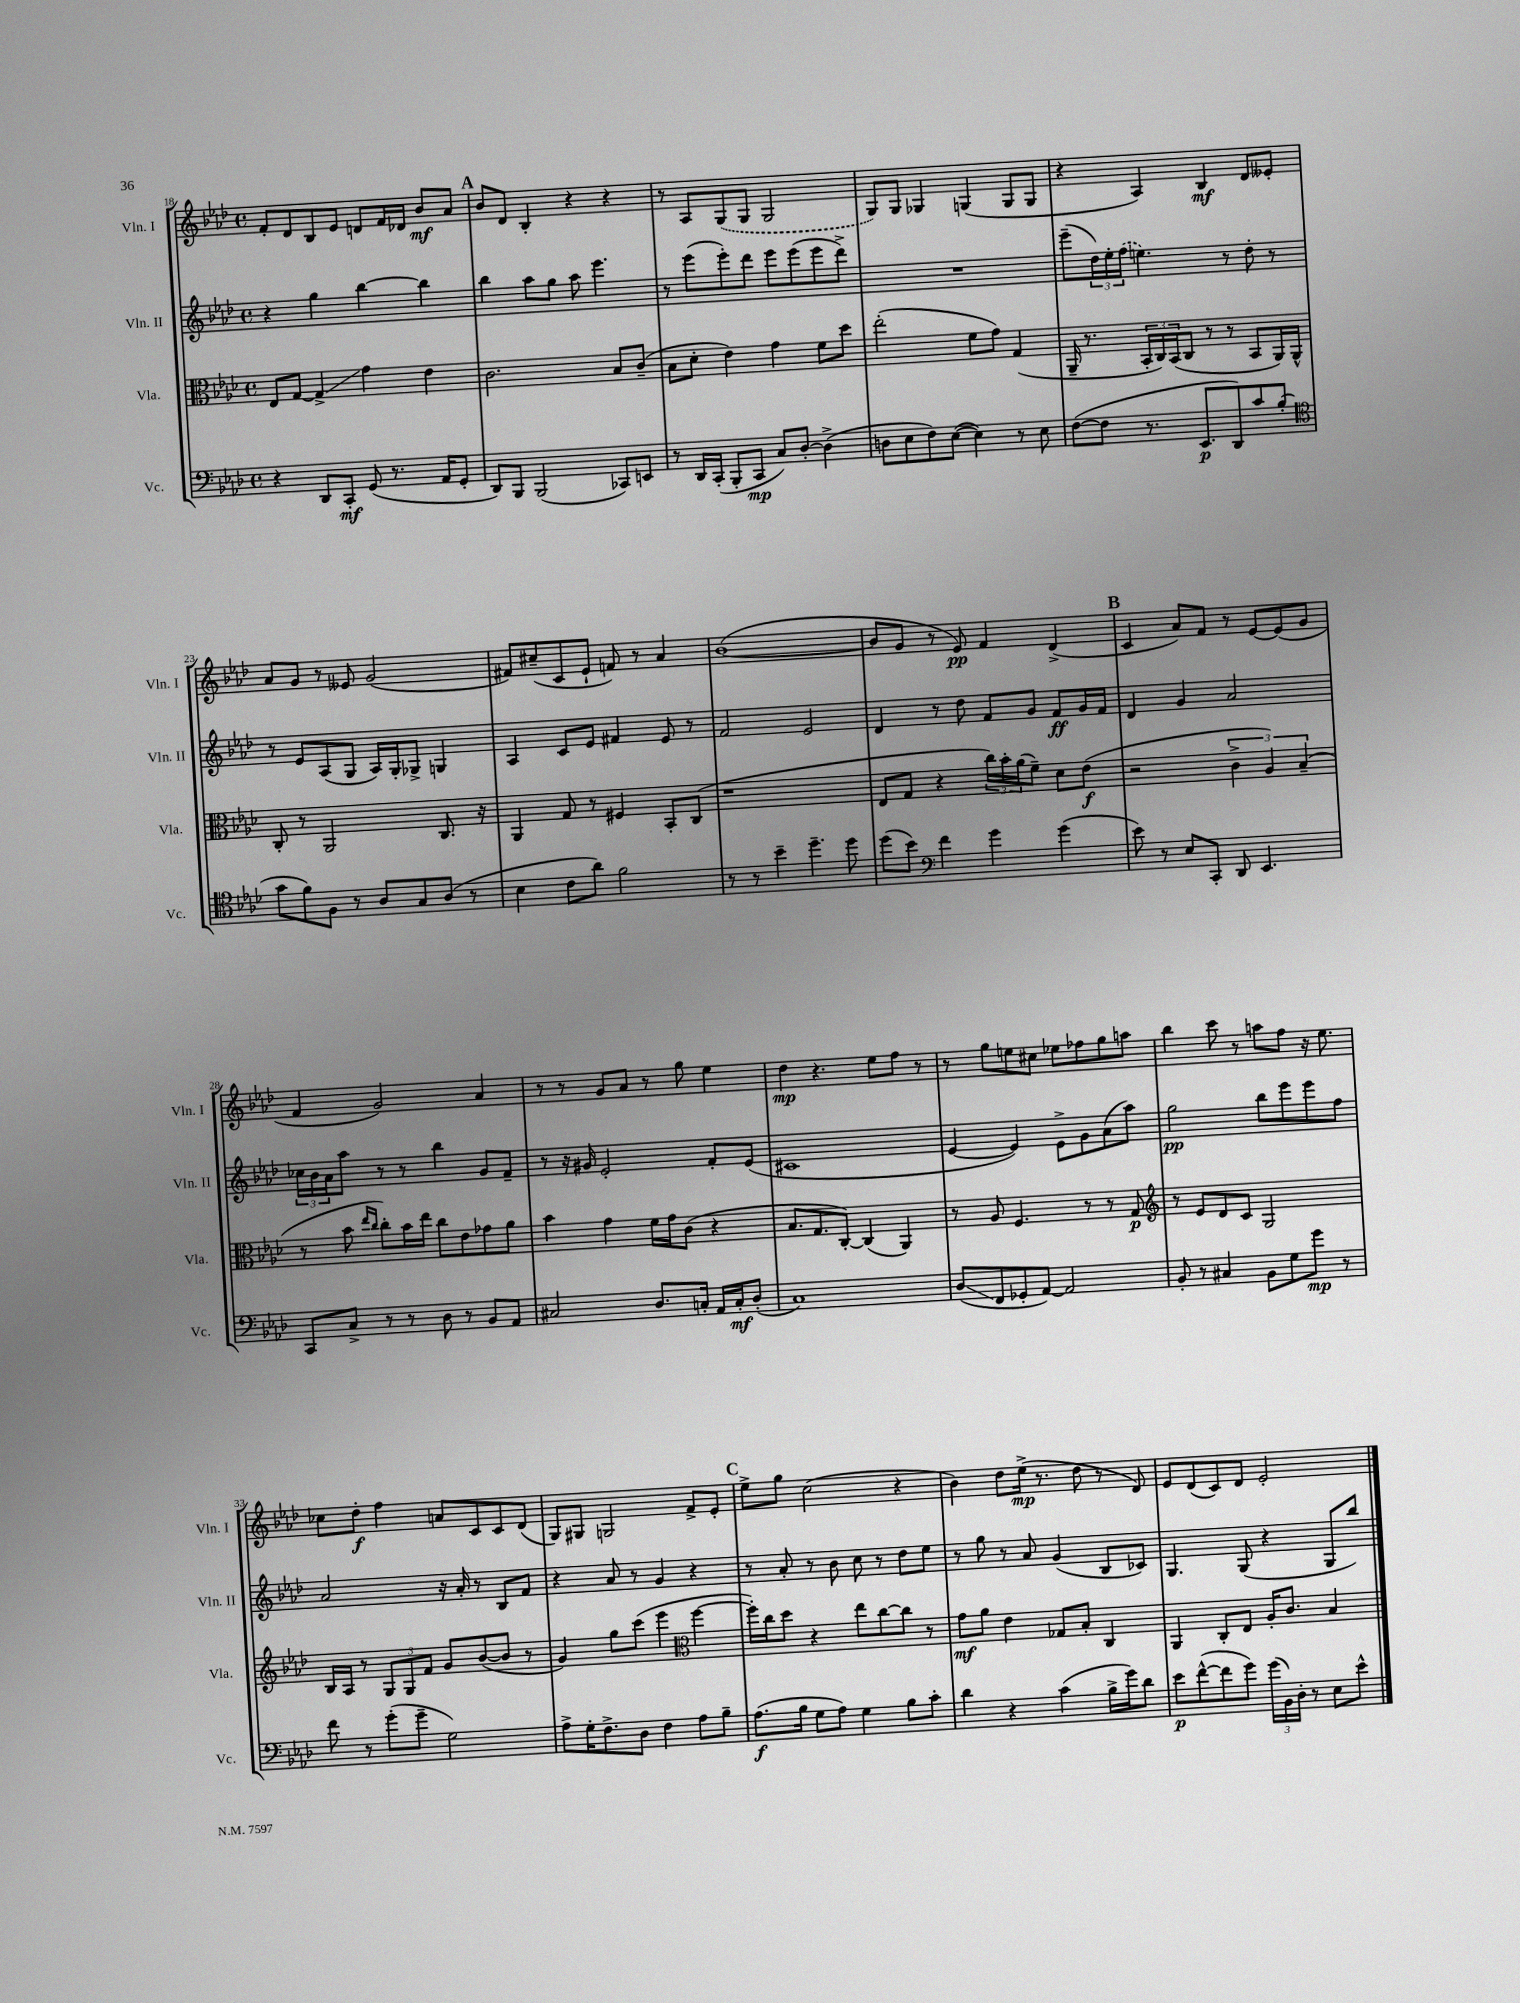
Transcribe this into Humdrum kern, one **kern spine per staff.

**kern	**kern	**kern	**kern
*staff4	*staff3	*staff2	*staff1
*clefF4	*clefC3	*clefG2	*clefG2
*k[b-e-a-d-]	*k[b-e-a-d-]	*k[b-e-a-d-]	*k[b-e-a-d-]
*M4/4	*M4/4	*M4/4	*M4/4
*met(c)	*met(c)	*met(c)	*met(c)
4r	8E-	4r	8f'
.	[8G	.	8d-
8DD-	4G^]	4gg	8B-
8CC'	.	.	8e-
(8GG	4g	[4bb-	8d
8.r	.	.	16f
.	.	.	16d-
.	4e-	4bb-]	8b-
16AA-	.	.	.
8GG'	.	.	8a-
=	=	=	=
8DD-)	2.c	4bb-	8b-
8BBB-	.	.	8d-
(2BBB-	.	8aa-	4B-'
.	.	8gg	.
.	.	8aa-	4r
.	.	4.eee-	.
8CC-)	8B-	.	4r
8EE	(8c~	.	.
=	=	=	=
8r	8B-	8r	8r
16DD-	8d-'	(8eee-	8A-
(16CC'	.	.	.
8BBB-'	4e-)	8eee-')	(8G
8CC	.	8ddd-	8G
8C)	4g	8eee-	2G
[8D-'	.	(8eee-	.
(4D-^]	8f	8eee-	.
.	8dd-	8ddd-^)	.
=	=	=	=
8D	(2ee-'	1r	8G)
8E-	.	.	8G
8F)	.	.	4G-
([8E-	.	.	.
4E-])	8f	.	(4G
.	8g)	.	.
8r	(4G	.	8G
8E-	.	.	8G
=	=	=	=
([8F	16AA-~	(8eee-~	4r
.	8.r	.	.
8F]	.	24dd-)	.
.	.	24ee-'	.
.	.	(24ff	.
8.r	24BB-'	4.ee)	4A-)
.	24C)	.	.
.	(24BB-	.	.
.	8C	.	.
8.EE-	.	.	.
.	8r	.	4B-
8DD-)	8r	8r	.
8c	8BB-	8dd-'	8d-
(8B-'	16AA-)	8r	8e--'
.	16AA-^^	.	.
=	=	=	=
*clefC4	*	*	*
8g	8C'	8r	8a-
8f)	8r	8e-	8g
8F	2AA-	(8A-	8r
8r	.	8G	8e--
8A-	.	16A-)	(2g
.	.	16G'	.
8G	.	8G-^	.
(8A-	8.C	4G	.
8r	.	.	.
.	16r	.	.
=	=	=	=
4B-	4AA-	4A-	8f#)
.	.	.	(8cc#~
8c	8G	8c	8c
8a-)	8r	8e-	8e-`
2f	4F#	4f#	8f)
.	.	.	8r
.	8BB-'	8e-	4a-
.	(8C	8r	.
=	=	=	=
8r	1r	2f	([1b-
8r	.	.	.
4b-~	.	.	.
4.dd-~	.	2e-	.
8dd-	.	.	.
=	=	=	=
(8dd-	8E-	4d-	8b-]
8b-)	8G	.	8g
*clefF4	*	*	*
4f	4r	8r	8r
.	.	8dd-	8e-)
4g	24cc)	8f	4f
.	24b-'	.	.
.	(24a-	.	.
.	8f~)	8g	.
(4g	8d-	8f	(4d-^
.	(8e-	16g	.
.	.	16f	.
=	=	=	=
8e-)	2r	4d-	4c
8r	.	.	.
8E-	.	4g	8a-)
8CC'	.	.	8f
8DD-	6c^	2a-	8r
4.EE-	.	.	[8e-
.	6A-)	.	.
.	.	.	(8e-]
.	(6B-~	.	.
.	.	.	8g
=	=	=	=
8CC	8r	24cc-	4f
.	.	24b-	.
.	.	24a-	.
8C^	8b-	8aa-	.
.	16qqee-	.	.
.	16qqcc	.	.
8r	8cc')	8r	2g)
8r	16b-	8r	.
.	16ee-	.	.
8D-	8cc	4bb-	.
8r	8e-	.	.
8BB-	8g-	8g	4a-
8AA-	8a-	8f~	.
=	=	=	=
2C#	4b-	8r	8r
.	.	16r	8r
.	.	16g#	.
.	4g	2e-'	8g
.	.	.	8a-
8.D-	16f	.	8r
.	16g	.	.
.	(8c	.	8gg
16C'	.	.	.
16AA-	4r	8f'	4ee-
16C'	.	.	.
(8D-'	.	(8e-	.
=	=	=	=
1C)	8.B-	1c#	4dd-
.	8.G	.	.
.	.	.	4.r
.	[8C')	.	.
.	(4C]	.	.
.	.	.	8ee-
.	4AA-)	.	8ff
.	.	.	8r
=	=	=	=
(8D-	8r	[4e-	8r
8FF	8A-	.	8gg
8GG-'	4.F	4e-])	8ee
[8AA-)	.	.	8cc#
2AA-]	.	8e-^	8ee-
.	8r	8g	8ff-
.	8r	(8a-	8gg
.	8G	8aa-)	8aa
=	=	=	=
*	*clefG2	*	*
8BB-'	8r	2gg	4bb-
8r	8e-	.	.
4C#	8d-	.	8ccc
.	8c	.	8r
8BB-	2G	8bb-	8aa
8G	.	8eee-	8ff
8g	.	8eee-	16r
.	.	.	8.ee-
8r	.	8ff	.
=	=	=	=
8f	16B-	2a-	8cc-
.	16A-	.	.
8r	8r	.	8dd-'
(8g'	12G	.	4ff
.	12G	.	.
8g~	.	.	.
.	12f	.	.
2G)	8g	16r	8a
.	.	16a-'	.
.	([8b-	8r	8c
.	8b-]	8B-	8c
.	8r	8f	(8d-
=	=	=	=
8A-^	4g)	4r	8G)
16G'	.	.	8G#
8.F^	.	.	.
.	8gg	8a-	2G
8D-	(8ccc	8r	.
4F	4eee-	4g	.
*	*clefC3	*	*
8A-	[4ff	4r	8f^
8B-~	.	.	8e-'
=	=	=	=
(8.A-	16ff'])	8r	8ee-^
.	16cc	.	.
.	8dd-	8a-'	8gg
16B-	.	.	.
8G	4r	8r	(2cc
8A-)	.	8b-	.
4G	8ee-	8cc	.
.	[8cc	8r	.
8B-	8cc]	8dd-	4r
8c'	8r	8ee-	.
=	=	=	=
4d-	8g	8r	4b-)
.	8a-	8gg	.
4r	4e-	8r	8dd-
.	.	8a-	(16ee-^
.	.	.	8.r
(4c	8G-	(4g	.
.	8B-'	.	8dd-
16B-^	4C	8B-	8r
16g)	.	.	.
8d-	.	8c-)	8d-)
=	=	=	=
8e-	4AA-	4.G	8e-
([8f^^	.	.	(8d-
8f]	8C'	.	8c)
8g)	8E-	(8G	8d-
(24g	16A-'	4r	2e-'
24BB-)	.	.	.
.	8.c	.	.
24D-'	.	.	.
8r	.	.	.
8E-	4B-	8G	.
8e-^^	.	8bb-)	.
==	==	==	==
*-	*-	*-	*-
